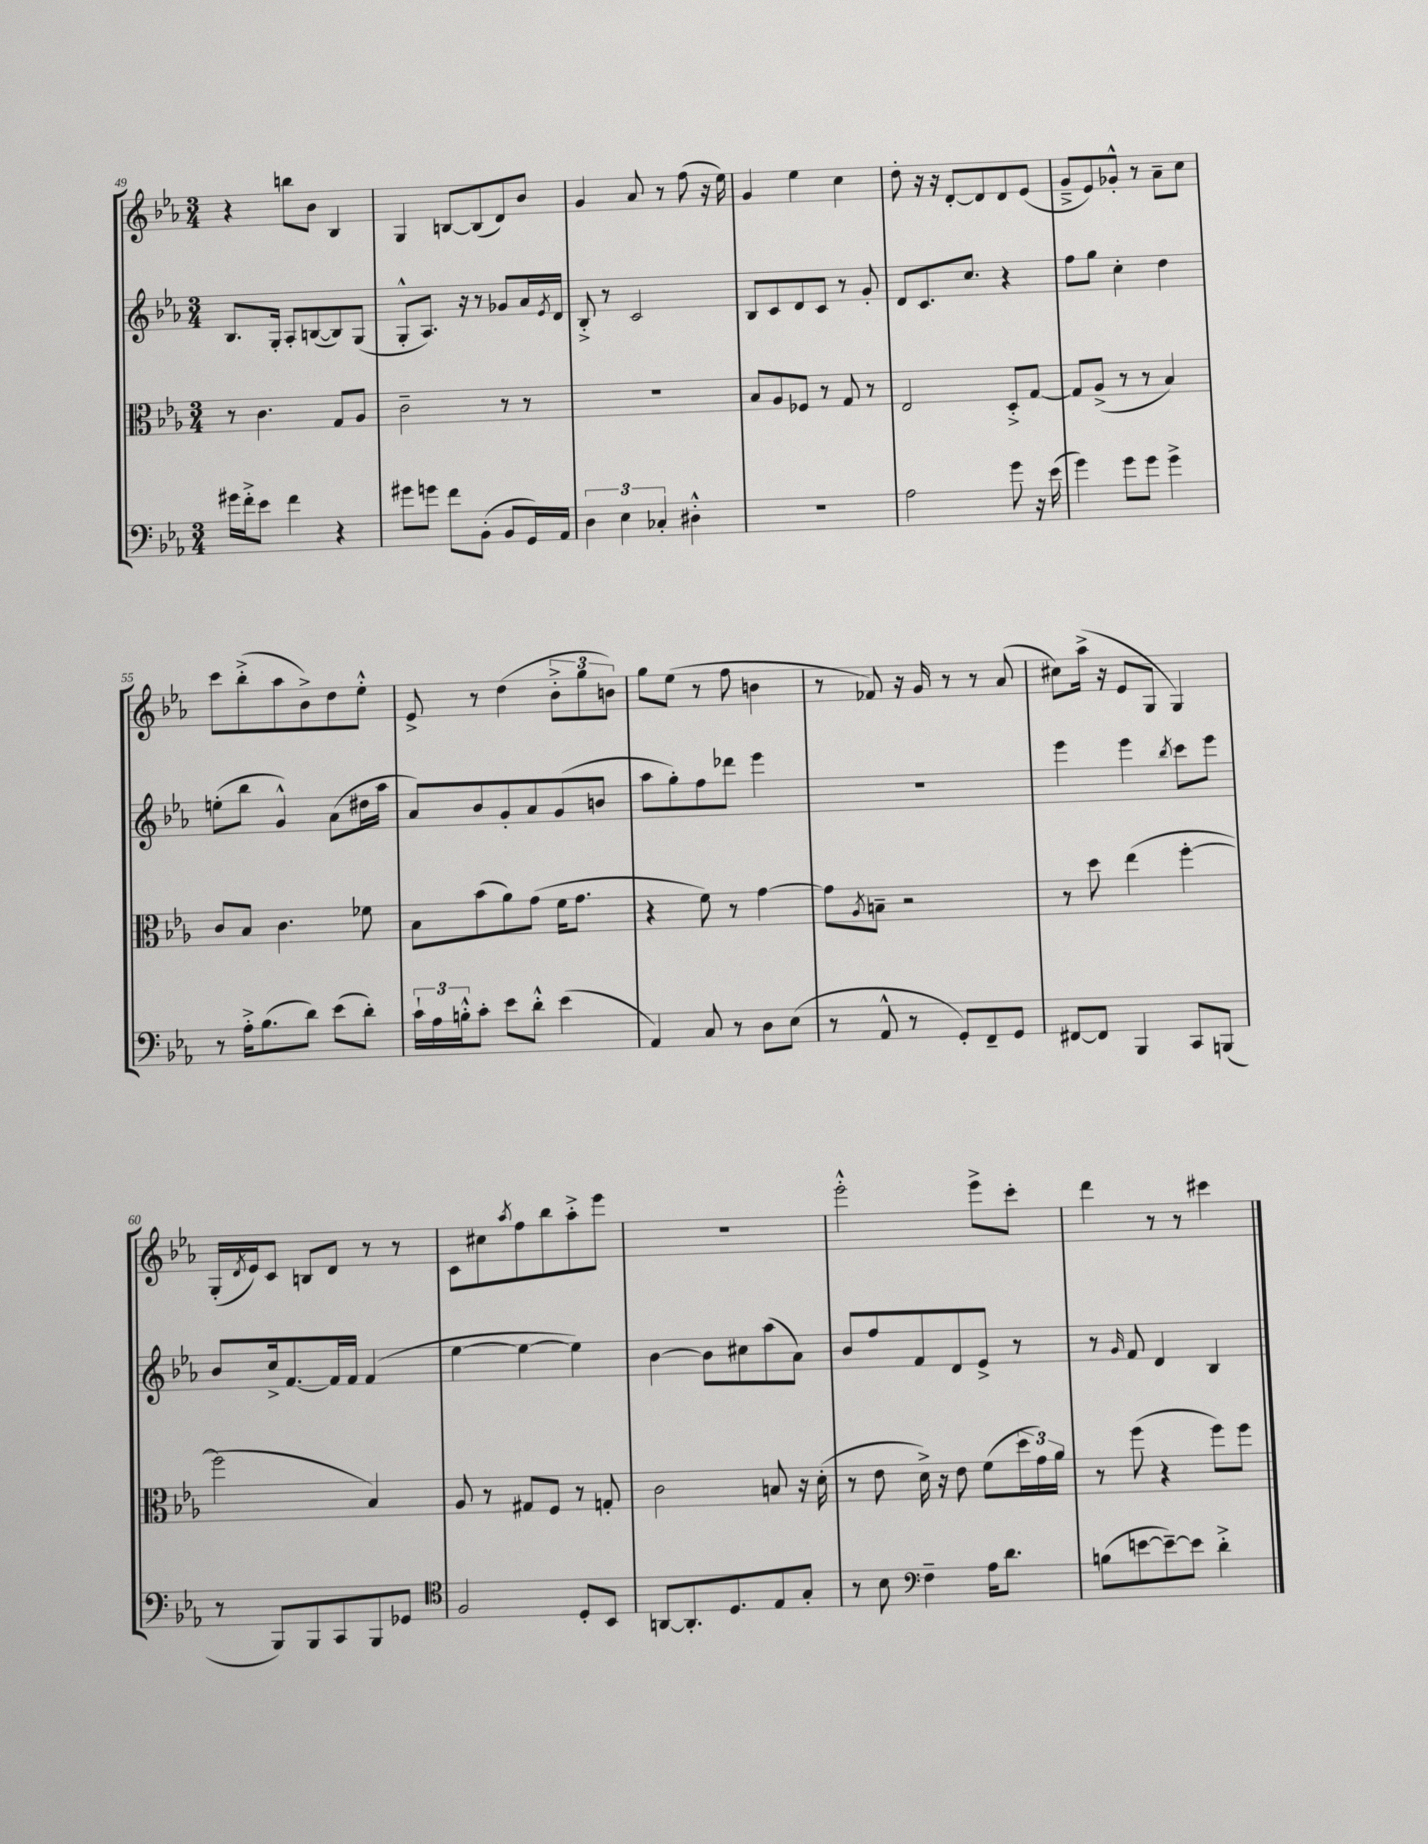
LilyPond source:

<<
\new StaffGroup <<
\new Staff = "s0" {
    \clef treble \key ees \major \numericTimeSignature \time 3/4
    r4 b''8 bes'8 bes4 |
    g4 b8~ b8( d'8) bes'8 |
    g'4 aes'8 r8 f''8( r16 ees''16) |
    g'4 ees''4 c''4 |
    d''8-. r16 r16 d'8~-. d'8 d'8 ees'8( |
    g'8---> ees'8) ges'8-.-^ r8 aes'8-- c''8 |
    c'''8 bes''8-.->( aes''8 bes'8->) d''8 ees''8-.-^ |
    ees'8-> r8 d''4( \tuplet 3/2 { bes'8-.-> g''8 b'8) } |
    g''8 ees''8( r8 f''8 b'4 |
    r8 fes'8) r16 g'16 r8 r8 aes'8( |
    cis''8) aes''16->( r16 ees'8 g8 g4) |
    g16-.( \acciaccatura { d'8 } ees'16) c'8 b8 d'8 r8 r8 |
    c'8 cis''8 \acciaccatura { aes''8 } f''8 bes''8 aes''8-.-> ees'''8 |
    R2. |
    ees'''2-.-^ ees'''8-> c'''8-. |
    d'''4 r8 r8 cis'''4 \bar "|." |
}
\new Staff = "s1" {
    \clef treble \key ees \major \numericTimeSignature \time 3/4
    bes8. g16-. aes8-. b8~( b8) g8( |
    g8-.-^ aes8.) r16 r8 ges'8 aes'16 \acciaccatura { ees'8 } d'16 |
    bes8-.-> r8 c'2 |
    bes8 c'8 d'8 c'8 r8 g'8-. |
    d'8 c'8. c''8. r4 |
    f''8 g''8 c''4-. d''4 |
    e''8-.( bes''8 g'4-^) aes'8( dis''16 aes''16 |
    aes'8) bes'8 g'8-. aes'8 g'8( b'8 |
    aes''8 g''8-.) f''8 des'''8 ees'''4 |
    R2. |
    ees'''4 ees'''4 \acciaccatura { bes''8 } c'''8 ees'''8 |
    bes'8 c''16-> f'8.~ f'16 f'16 f'4( |
    ees''4~ ees''4~ ees''4) |
    bes'4~ bes'8 cis''8 aes''8( aes'8) |
    bes'8 f''8 f'8 d'8 ees'8-> r8 |
    r8 \grace { g'16 } f'8 d'4 bes4 \bar "|." |
}
\new Staff = "s2" {
    \clef alto \key ees \major \numericTimeSignature \time 3/4
    r8 c'4. g8 aes8 |
    c'2-- r8 r8 |
    R2. |
    bes8 aes8 fes8 r8 g8 r8 |
    ees2 d8-.-> g8~ |
    g8 aes8->( r8 r8 bes4) |
    c'8 bes8 c'4. fes'8 |
    bes8 bes'8( aes'8) g'8( f'16 g'8. |
    r4 f'8) r8 g'4~ |
    g'8 \acciaccatura { aes8 } b8-- r2 |
    r8 d''8 ees''4( f''4~-. |
    f''2 bes4) |
    aes8 r8 gis8 f8 r8 g8-. |
    c'2 b8 r16 d'16-.( |
    r8 ees'8 d'16->) r16 ees'8 f'8( \tuplet 3/2 { d''16 g'16) aes'16 } |
    r8 f''8( r4 f''8) f''8 \bar "|." |
}
\new Staff = "s3" {
    \clef bass \key ees \major \numericTimeSignature \time 3/4
    gis'16 f'16-.-> ees'8 f'4 r4 |
    gis'8 g'8 f'8 bes,8-.( bes,8 g,16) aes,16 |
    \tuplet 3/2 { d4 ees4 ces4-. } dis4-.-^ |
    R2. |
    aes2 g'8 r16 ees'16( |
    g'4) g'8 g'8 g'4-> |
    r8 aes16-.-> bes8.( d'8) ees'8( d'8-.) |
    \tuplet 3/2 { c'16-! aes16 b16-.-^ } c'8-. ees'8 d'8-.-^ ees'4( |
    aes,4) c8 r8 d8 ees8( |
    r8 aes,8-^ r8 g,8-.) f,8-- g,8 |
    fis,8~ fis,8 bes,,4 c,8 b,,8( |
    r8 bes,,8) bes,,8 c,8 bes,,8 ges,8 |
    \clef tenor f2 d8-. bes,8 |
    a,8~ a,8.-. d8. ees8 g8-. |
    r8 bes8 \clef bass f4-- aes16 d'8. |
    b8( e'8~ e'8~--) e'8 d'4-.-> \bar "|." |
}
>>
>>
\layout { \context { \Score currentBarNumber = #49 } }
